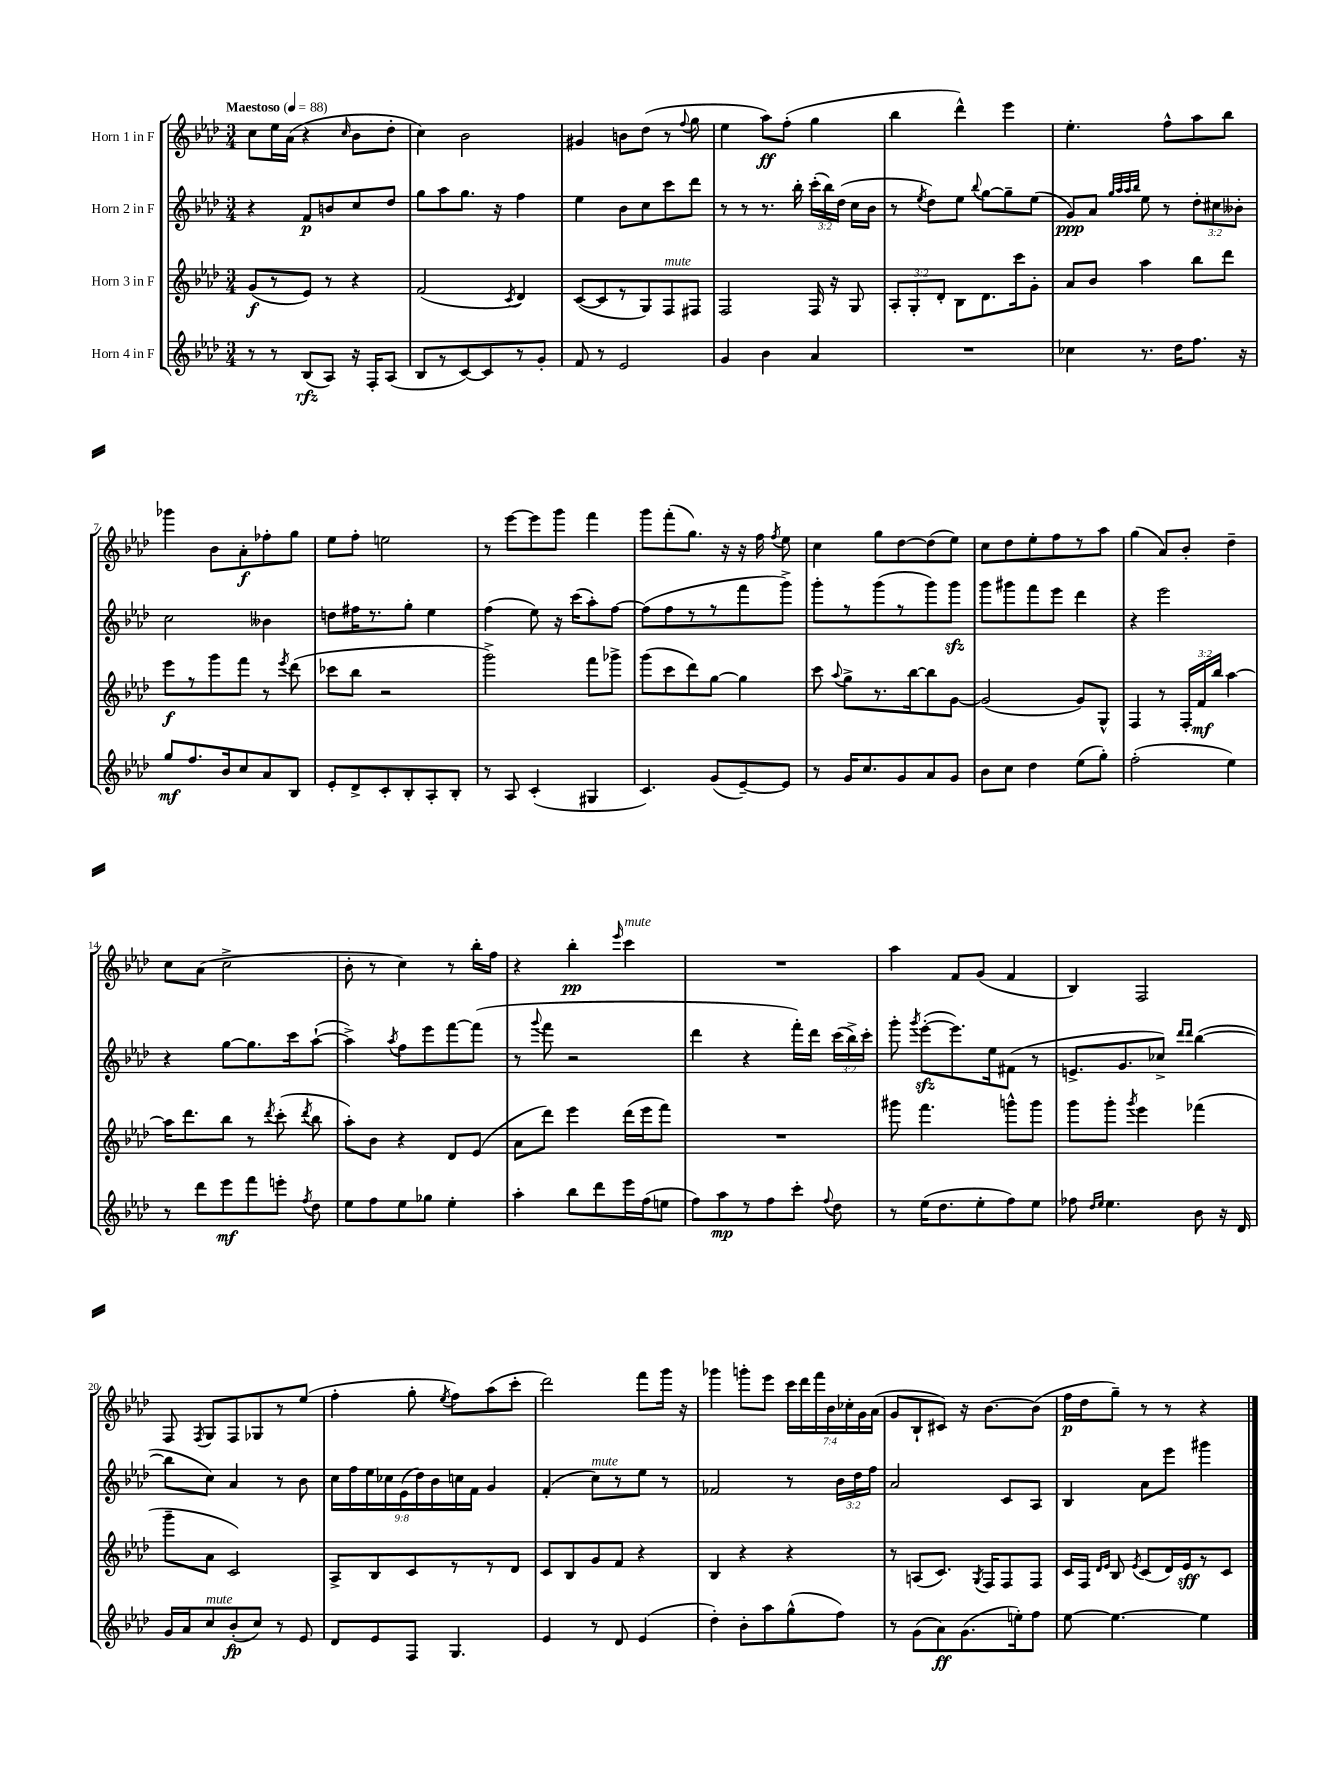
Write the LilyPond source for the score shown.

<<
\new StaffGroup <<
\new Staff = "s0" \with { instrumentName = "Horn 1 in F" } {
    \clef treble \key aes \major \numericTimeSignature \time 3/4 \override Staff.TupletNumber.text = #tuplet-number::calc-fraction-text \tempo "Maestoso" 4 = 88
    \autoBeamOff c''8[ ees''16 aes'16]( r4 \grace { c''16 } bes'8[ des''8]-. |
    c''4) bes'2 |
    gis'4 b'8[ des''8]( r8 \appoggiatura { f''8 } g''8 |
    ees''4 aes''8[\ff) f''8]-.( g''4 |
    bes''4 des'''4-^) ees'''4 |
    ees''4.-. f''8[-^ aes''8 bes''8] |
    ges'''4 bes'8[ aes'8-.\f fes''8-. g''8] |
    ees''8[ f''8]-. e''2 |
    r8 ees'''8[~ ees'''8 g'''8] f'''4 |
    g'''8[ f'''8-.( g''8.]) r16 r16 f''16 \acciaccatura { f''8 } ees''8 |
    c''4 g''8[ des''8~ des''8( ees''8]) |
    c''8[ des''8 ees''8-. f''8 r8 aes''8] |
    g''4( aes'8[) bes'8]-. des''4-- |
    c''8[ aes'8]( c''2-> |
    bes'8-. r8 c''4) r8 bes''16[-. f''16] |
    r4 bes''4-.\pp \grace { ees'''16 } c'''4^\markup { \italic "mute" } |
    R2. |
    aes''4 f'8[ g'8]( f'4 |
    bes4) f2 |
    f8 \acciaccatura { f8 } g8[ f8 ges8 r8 ees''8]( |
    f''4-. g''8-. \acciaccatura { ees''8 } f''8[) aes''8( c'''8]-. |
    des'''2) f'''8[ g'''16] r16 |
    ges'''4 g'''8[-. ees'''8] \tuplet 7/4 { c'''16[ des'''16 f'''16 bes'16 ces''16-. g'16 aes'16]( } |
    g'8[ bes8-! cis'8]) r16 bes'8.[~ bes'8]( |
    f''16[\p des''16 g''8]--) r8 r8 r4 \bar "|." |
}
\new Staff = "s1" \with { instrumentName = "Horn 2 in F" } {
    \clef treble \key aes \major \numericTimeSignature \time 3/4 \override Staff.TupletNumber.text = #tuplet-number::calc-fraction-text
    \autoBeamOff r4 f'8[\p b'8 c''8 des''8] |
    g''8[ aes''8 g''8.] r16 f''4 |
    ees''4 bes'8[ c''8 c'''8 des'''8] |
    r8 r8 r8. bes''16-. \tuplet 3/2 { c'''16[-.( bes''16) des''16]( } c''16[ bes'16] |
    r8 \acciaccatura { ees''8 } des''8[) ees''8] \appoggiatura { bes''8 } g''8[~ g''8-- ees''8]( |
    g'8[\ppp) aes'8] \grace { g''32[ aes''32 aes''32 bes''32] } ees''8 r8 \tuplet 3/2 { des''8[-. cis''8 beses'8]-. } |
    c''2 beses'4 |
    d''8[ fis''16 r8. g''8]-. ees''4 |
    f''4( ees''8) r16 c'''16[( aes''8-.) f''8]~ |
    f''8[( f''8 r8 r8 f'''8 g'''8]->) |
    g'''8[-. r8 g'''8( r8 g'''8) g'''8]\sfz |
    g'''8[ gis'''8 f'''8 ees'''8] des'''4 |
    r4 ees'''2 |
    r4 g''8[~ g''8. c'''16 aes''8]~-!( |
    aes''4->) \acciaccatura { aes''8 } f''8[ ees'''8 f'''8~ f'''8]( |
    r8 \appoggiatura { g'''8 } f'''8 r2 |
    des'''4 r4 f'''16[-.) des'''16] \tuplet 3/2 { c'''16[( bes''16->) c'''16]-. } |
    g'''8-. \acciaccatura { g'''8 } ees'''8[~-.\sfz( ees'''8.) ees''16 fis'8]( r8 |
    e'8.[-> g'8. ces''8]->) \grace { des'''16[ des'''16] } bes''4~( |
    bes''8[ c''8]) aes'4 r8 bes'8 |
    \tuplet 9/8 { c''16[ f''16 ees''16 ces''16 ees'16( des''16) bes'16 c''16 f'16] } g'4 |
    f'4-.( c''8[^\markup { \italic "mute" }) r8 ees''8] r8 |
    fes'2 r8 \tuplet 3/2 { bes'16[ des''16 f''16] } |
    aes'2 c'8[ aes8] |
    bes4 aes'8[ ees'''8] gis'''4 \bar "|." |
}
\new Staff = "s2" \with { instrumentName = "Horn 3 in F" } {
    \clef treble \key aes \major \numericTimeSignature \time 3/4 \override Staff.TupletNumber.text = #tuplet-number::calc-fraction-text
    \autoBeamOff g'8[\f( r8 ees'8]) r8 r4 |
    f'2( \acciaccatura { c'8 } des'4) |
    c'8[~( c'8 r8 g8) f8^\markup { \italic "mute" } fis8] |
    f2 f16 r16 g8 |
    \tuplet 3/2 { aes8[-. g8-. des'8]-. } bes8[ des'8. c'''16 g'8]-. |
    aes'8[ bes'8] aes''4 bes''8[ des'''8] |
    ees'''8[\f r8 g'''8 f'''8] r8 \acciaccatura { ees'''8 } des'''8( |
    ces'''8[ bes''8] r2 |
    g'''2->) f'''8[ ges'''8]-> |
    g'''8[( c'''8 des'''8) g''8]~ g''4 |
    c'''8 \appoggiatura { aes''8 } g''8[-> r8. bes''16~ bes''8 g'8]~ |
    g'2( g'8[) g8]-^ |
    f4 r8 \tuplet 3/2 { f16[-. f'16\mf bes''16] } aes''4~ |
    aes''16[ des'''8. bes''8] r8 \acciaccatura { des'''8 } c'''8-.( \acciaccatura { des'''8 } bes''8 |
    aes''8[-.) bes'8] r4 des'8[ ees'8]( |
    aes'8[ des'''8]) ees'''4 des'''16[( ees'''16 f'''8]) |
    R2. |
    gis'''8 f'''4. g'''8[-^ g'''8] |
    g'''8[ g'''8]-. \acciaccatura { g'''8 } ees'''4 fes'''4( |
    g'''8[-- aes'8] c'2) |
    aes8[-> bes8 c'8 r8 r8 des'8] |
    c'8[ bes8 g'8 f'8] r4 |
    bes4 r4 r4 |
    r8 a8[( c'8.]) \acciaccatura { g8 } f16[ f8 f8] |
    c'16[ f16] \grace { des'16[ ees'16] } bes8 \acciaccatura { ees'8 } c'8[( des'16) ees'16\sff r8 c'8] \bar "|." |
}
\new Staff = "s3" \with { instrumentName = "Horn 4 in F" } {
    \clef treble \key aes \major \numericTimeSignature \time 3/4
    \autoBeamOff r8 r8 bes8[\rfz( aes8]) r16 f16[-. aes8]( |
    bes8[ r8 c'8~) c'8 r8 g'8]-. |
    f'8 r8 ees'2 |
    g'4 bes'4 aes'4 |
    R2. |
    ces''4 r8. des''16[ f''8.] r16 |
    g''8[\mf f''8. bes'16 c''8 aes'8 bes8] |
    ees'8[-. des'8-> c'8-. bes8-. aes8-. bes8]-. |
    r8 aes8 c'4-.( gis4 |
    c'4.) g'8[( ees'8~--) ees'8] |
    r8 g'16[ c''8. g'8 aes'8 g'8] |
    bes'8[ c''8] des''4 ees''8[( g''8]-.) |
    f''2-.( ees''4) |
    r8 des'''8[ ees'''8\mf f'''8 e'''8]-. \acciaccatura { f''8 } des''8 |
    ees''8[ f''8 ees''8 ges''8] ees''4-. |
    aes''4-. bes''8[ des'''8 ees'''16 f''16( e''8] |
    f''8[) aes''8\mp r8 f''8 c'''8]-. \appoggiatura { f''8 } des''8 |
    r8 ees''16[( des''8. ees''8-. f''8) ees''8] |
    fes''8 \grace { des''16[ ees''16] } ees''4. bes'8 r16 des'16 |
    g'16[ aes'16 c''8^\markup { \italic "mute" } bes'8-.\fp( c''8]) r8 ees'8 |
    des'8[ ees'8 f8] g4. |
    ees'4 r8 des'8 ees'4( |
    des''4-.) bes'8[-. aes''8 g''8-^( f''8]) |
    r8 g'8[( aes'8\ff) g'8.( e''16-.) f''8] |
    ees''8~ ees''4.~ ees''4 \bar "|." |
}
>>
>>
